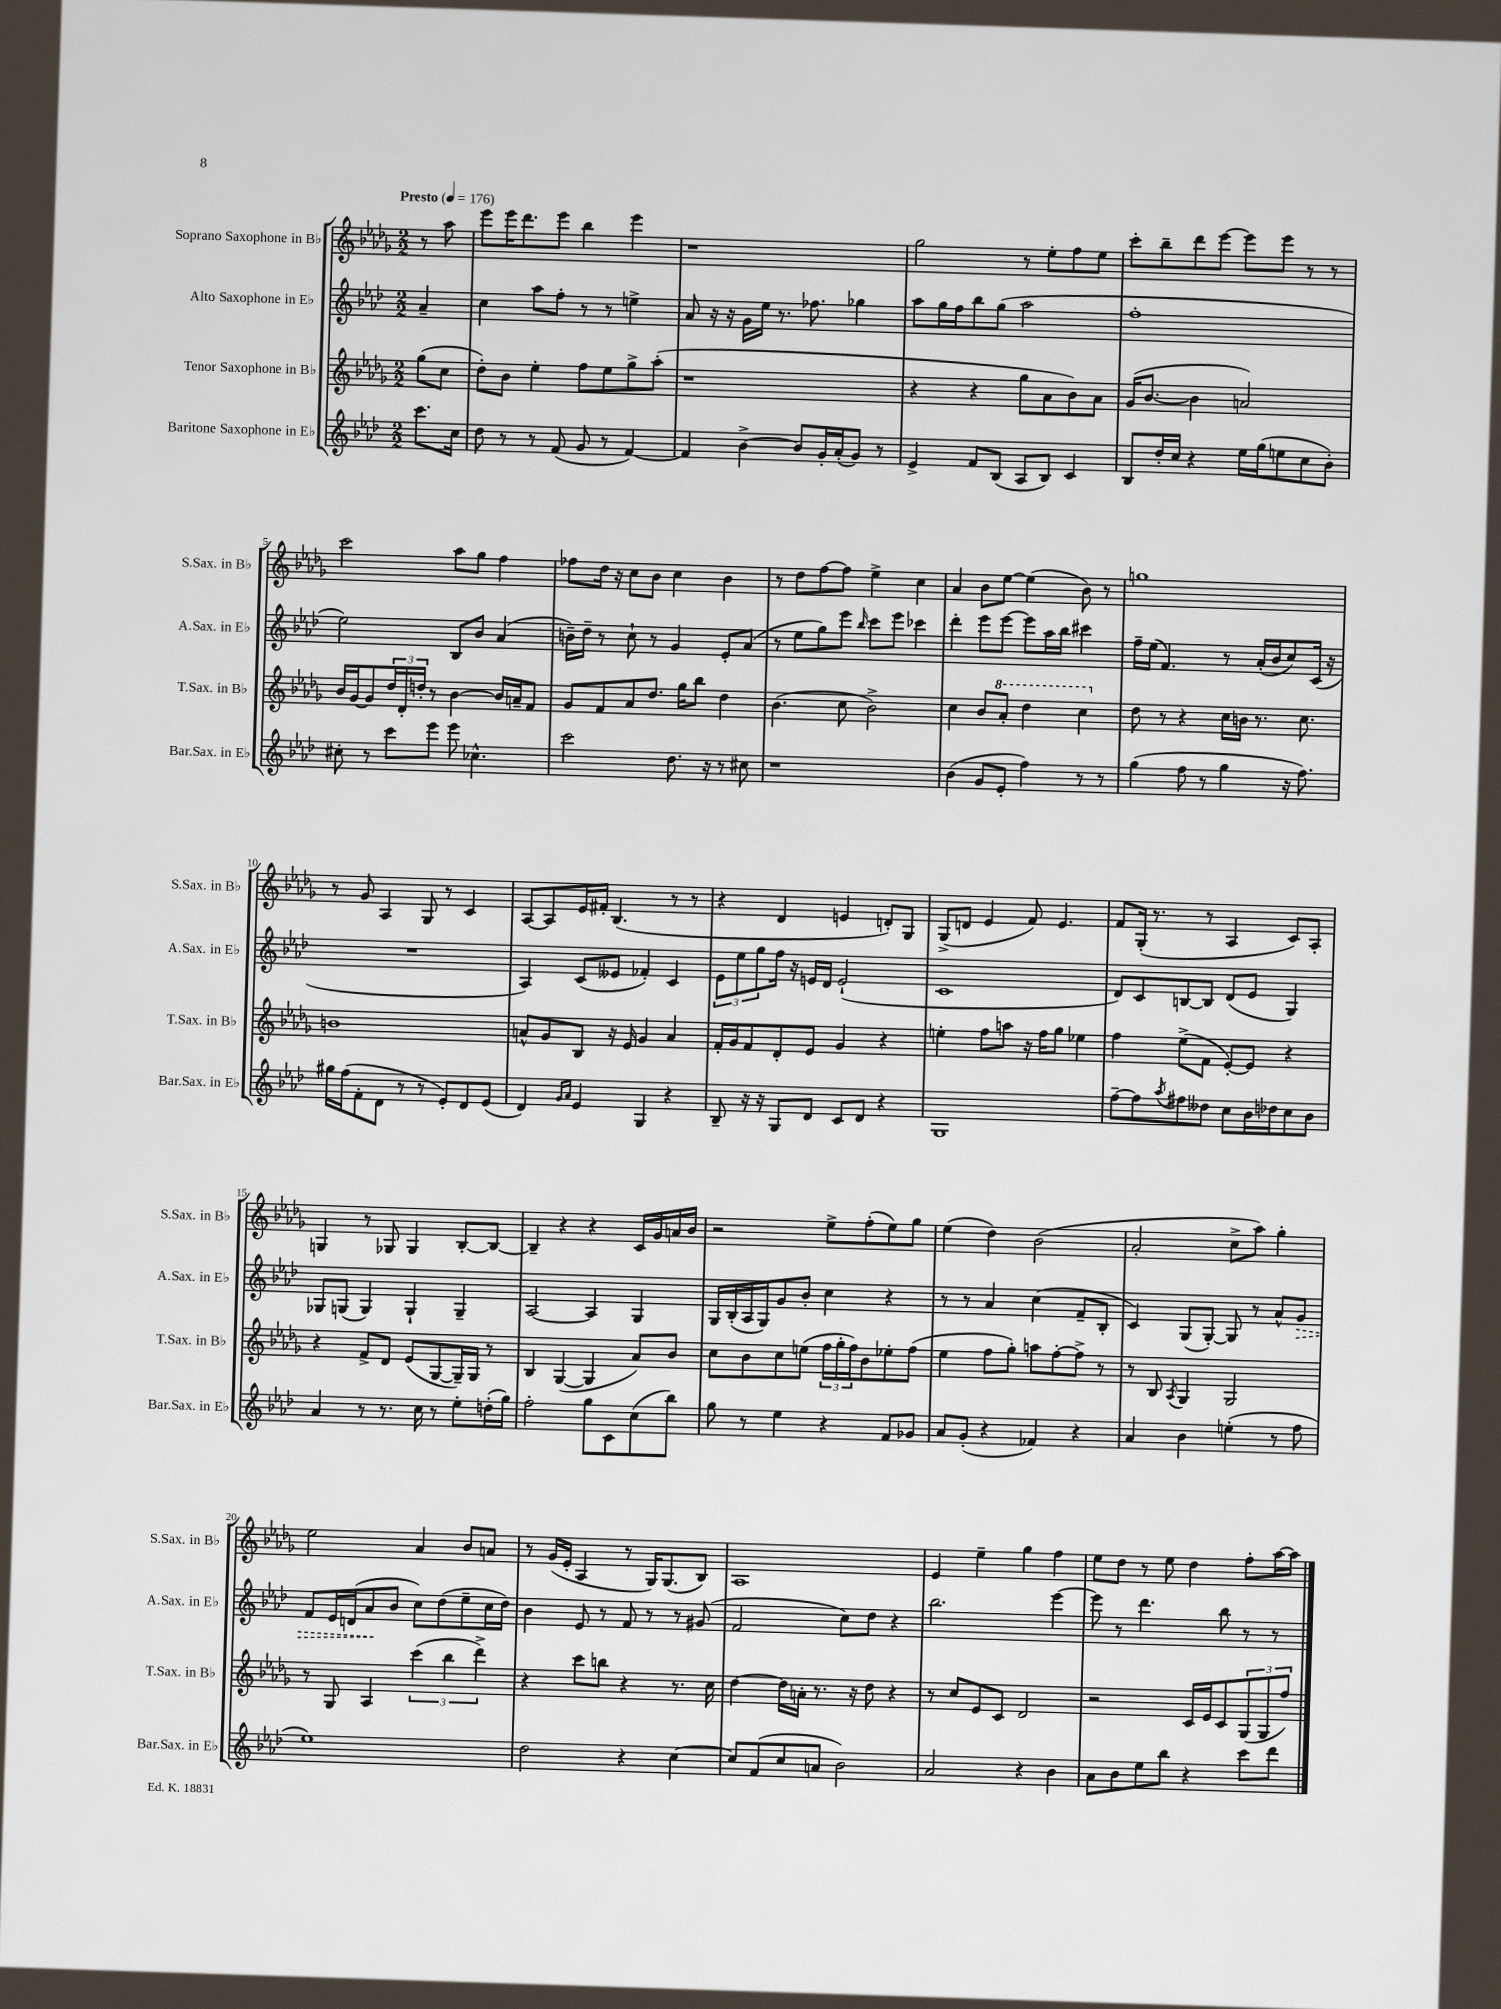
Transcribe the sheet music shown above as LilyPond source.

<<
\new StaffGroup <<
\new Staff = "s0" \with { instrumentName = "Soprano Saxophone in Bb" shortInstrumentName = "S.Sax. in Bb" } {
    \clef treble \key des \major \numericTimeSignature \time 2/2 \partial 4 \tempo "Presto" 4 = 176
    r8 aes''8 |
    ees'''8 ees'''16 des'''8. ees'''8 bes''4 ees'''4 |
    r1 |
    ges''2 r8 ees''8-. f''8 ees''8 |
    c'''8-. bes''8-- des'''8 ees'''8~ ees'''8 ees'''8 r8 r8 |
    c'''2 aes''8 ges''8 f''4 |
    fes''8 des''16 r16 c''8 bes'8 c''4 bes'4 |
    r8 des''8 f''8~ f''8 ees''4-> c''4 |
    aes'4 bes'8 ees''8~ ees''4( bes'8) r8 |
    g''1 |
    r8 ges'8 aes4 ges8 r8 c'4 |
    aes8~ aes8 ees'16 fis'16-. bes4.( r8 r8 |
    r4 des'4 e'4 d'8-.) ges8 |
    ges8->( d'8 ees'4 f'8) ees'4. |
    f'8 ges16-.( r8. r8 aes4 c'8) aes8-. |
    g4 r8 ges8 ges4 bes8~-. bes8~ |
    bes4-- r4 r4 c'16 ges'16 a'16 bes'16 |
    r2 ees''8-> f''8-.( ees''8) ges''8 |
    ees''4( des''4) bes'2( |
    aes'2-. c''8-> aes''8) ges''4-. |
    ees''2 aes'4 bes'8 a'8 |
    r8 ges'16( ees'16-. aes4 r8 ges16) ges8.( bes8) |
    aes1 |
    ees'4 ees''4-- ges''4 f''4 |
    ees''8 des''8 r8 ees''8 des''4 f''8-. aes''16~ aes''16 \bar "|." |
}
\new Staff = "s1" \with { instrumentName = "Alto Saxophone in Eb" shortInstrumentName = "A.Sax. in Eb" } {
    \clef treble \key aes \major \numericTimeSignature \time 2/2 \partial 4
    aes'4-- |
    c''4 aes''8 f''8-. r8 r8 e''4-> |
    aes'8 r16 r16 g'16 ees''16 r8. fes''8. ges''4 |
    aes''8 g''16 f''16 bes''8 g''8( aes''2 |
    f''1-. |
    ees''2) bes8 bes'8 aes'4( |
    b'16--) des''16-- r8 c''8-! r8 g'4 ees'8-. aes'8( |
    r8 ees''8 g''8) ees'''8 \grace { bes''16 } c'''8 ees'''8 ces'''4 |
    des'''4-. ees'''8 ees'''8~ ees'''8 aes''16 bes''16 cis'''4 |
    f''16-- ees''16( f'4.) r8 aes'16-.( bes'16 c''8) c'16( r16 |
    R1 |
    aes4) c'8( eeses'8 fes'4-.) c'4 |
    \tuplet 3/2 { ees'8 ees''8 g''8 } f''16 r16 e'16 des'16 e'2-!( |
    c'1 |
    des'8) c'8 b8~ b8 des'8( ees'8 g4) |
    ges8 g8( g4) g4-! g4-- |
    aes2~ aes4 g4 |
    g16 bes16-.( aes16 g16) g'8 bes'8-. c''4 r4 |
    r8 r8 aes'4 c''4( f'8-- bes8-. |
    c'4) g8( g8~-.) g8 r8 aes'8-^ \once \override Hairpin.style = #'dashed-line g'8\> |
    f'8 ees'16 d'16( aes'8\! bes'8 c''8) des''8( ees''8-- c''16 des''16) |
    bes'4 ees'8 r8 f'8 r8 r8 gis'8( |
    f'2 c''8) des''8 r4 |
    bes''2. ees'''4~ |
    ees'''8 r8 des'''4. bes''8 r8 r8 \bar "|." |
}
\new Staff = "s2" \with { instrumentName = "Tenor Saxophone in Bb" shortInstrumentName = "T.Sax. in Bb" } {
    \clef treble \key des \major \numericTimeSignature \time 2/2 \partial 4
    ges''8( c''8 |
    des''8-.) bes'8 ees''4-. f''8 ees''8 ges''8-> aes''8-.( |
    r1 |
    r4 r4 ges''8 aes'8 bes'8) aes'8 |
    ges'16( bes'8.~ bes'4 a'2) |
    bes'16 ges'16~ ges'8 \tuplet 3/2 { des''16 des'16-. d''16-. } r8 bes'4~ bes'16 a'16-- f'8 |
    ges'8 f'8 aes'8 des''8. ges''16 bes''8 des''4 |
    bes'4.( c''8 bes'2->) |
    c''4 bes'8 \ottava #1 aes''8-. des'''4 c'''4 \ottava #0 |
    des''8 r8 r4 c''16 b'16 r8. c''8. |
    b'1 |
    a'8-^ ges'8 bes8 r16 ees'16 ges'4 a'4 |
    f'16-. ges'16 f'8 des'8-. ees'8 ges'4 r4 |
    e''4-. f''8 a''8 r16 f''16 ges''8 ees''4 |
    f''4 ees''8->( f'8 ees'8~-.) ees'8 r4 |
    r4 f'8-> des'8 ees'8( ges8~ ges16--) ges16 r8 |
    bes4 ges4~( ges4 aes'8) bes'8 |
    c''8 bes'8 c''8 e''8( \tuplet 3/2 { f''16 ges''16-. f''16) } bes'8 ees''8-. f''8( |
    ees''4 f''8 ges''8-.) a''8 f''8~-. f''8-> r8 |
    r8 bes8 \acciaccatura { aes8 } ges4 ges2 |
    r8 ges8 aes4 \tuplet 3/2 { c'''4( bes''4 des'''4->) } |
    r4 c'''8 b''8 r4 r8. c''16 |
    des''4~ des''16 a'16-. r8. r16 des''8 r4 |
    r8 c''8 ees'8 c'8 des'2 |
    r2 c'16 ees'16 c'8 \tuplet 3/2 { ges8( ges8 f''8) } \bar "|." |
}
\new Staff = "s3" \with { instrumentName = "Baritone Saxophone in Eb" shortInstrumentName = "Bar.Sax. in Eb" } {
    \clef treble \key aes \major \numericTimeSignature \time 2/2 \partial 4
    c'''8. c''16 |
    des''8 r8 r8 f'8( g'8 r8 f'4~) |
    f'4 bes'4~-> bes'8 g'16-. aes'16-.( g'8) r8 |
    ees'4-> f'8 bes8( aes8 bes8) c'4 |
    bes8 des''16-. c''16 r4 ees''16 g''16( e''8 c''8 bes'8-.) |
    cis''8-. r8 c'''8 ees'''8 ees'''8 ces''4.-^ |
    c'''2 des''8. r16 r8 cis''8 |
    r1 |
    bes'4( g'8 ees'8-. f''4) r8 r8 |
    g''4( f''8 r8 g''4 r16 f''8.) |
    gis''16 f''16( f'8-. des'8 r8 r8 ees'8-.) des'8 ees'8( |
    des'4) \grace { g'16 aes'16 } ees'4 g4 r4 |
    bes8-- r16 r16 g8 des'8 c'8 des'8 r4 |
    g1 |
    f''8~-- f''8 \acciaccatura { aes''8 } fis''8 deses''8 c''8 bes'16 des''16 c''8 bes'8 |
    aes'4 r8 r8. c''16 r8 ees''8-. d''16-.( g''16) |
    f''2-. g''8 c'8 c''8( bes''8) |
    g''8 r8 ees''4 r4 f'8 ges'8 |
    aes'8 g'8-.( r4 fes'4) r4 |
    aes'4 bes'4 e''4-.( r8 f''8 |
    ees''1) |
    des''2 r4 c''4~ |
    c''8 f'8( c''8 a'8 bes'2) |
    aes'2 r4 bes'4 |
    aes'8 bes'8 ees''8 bes''8 r4 c'''8 des'''8 \bar "|." |
}
>>
>>
